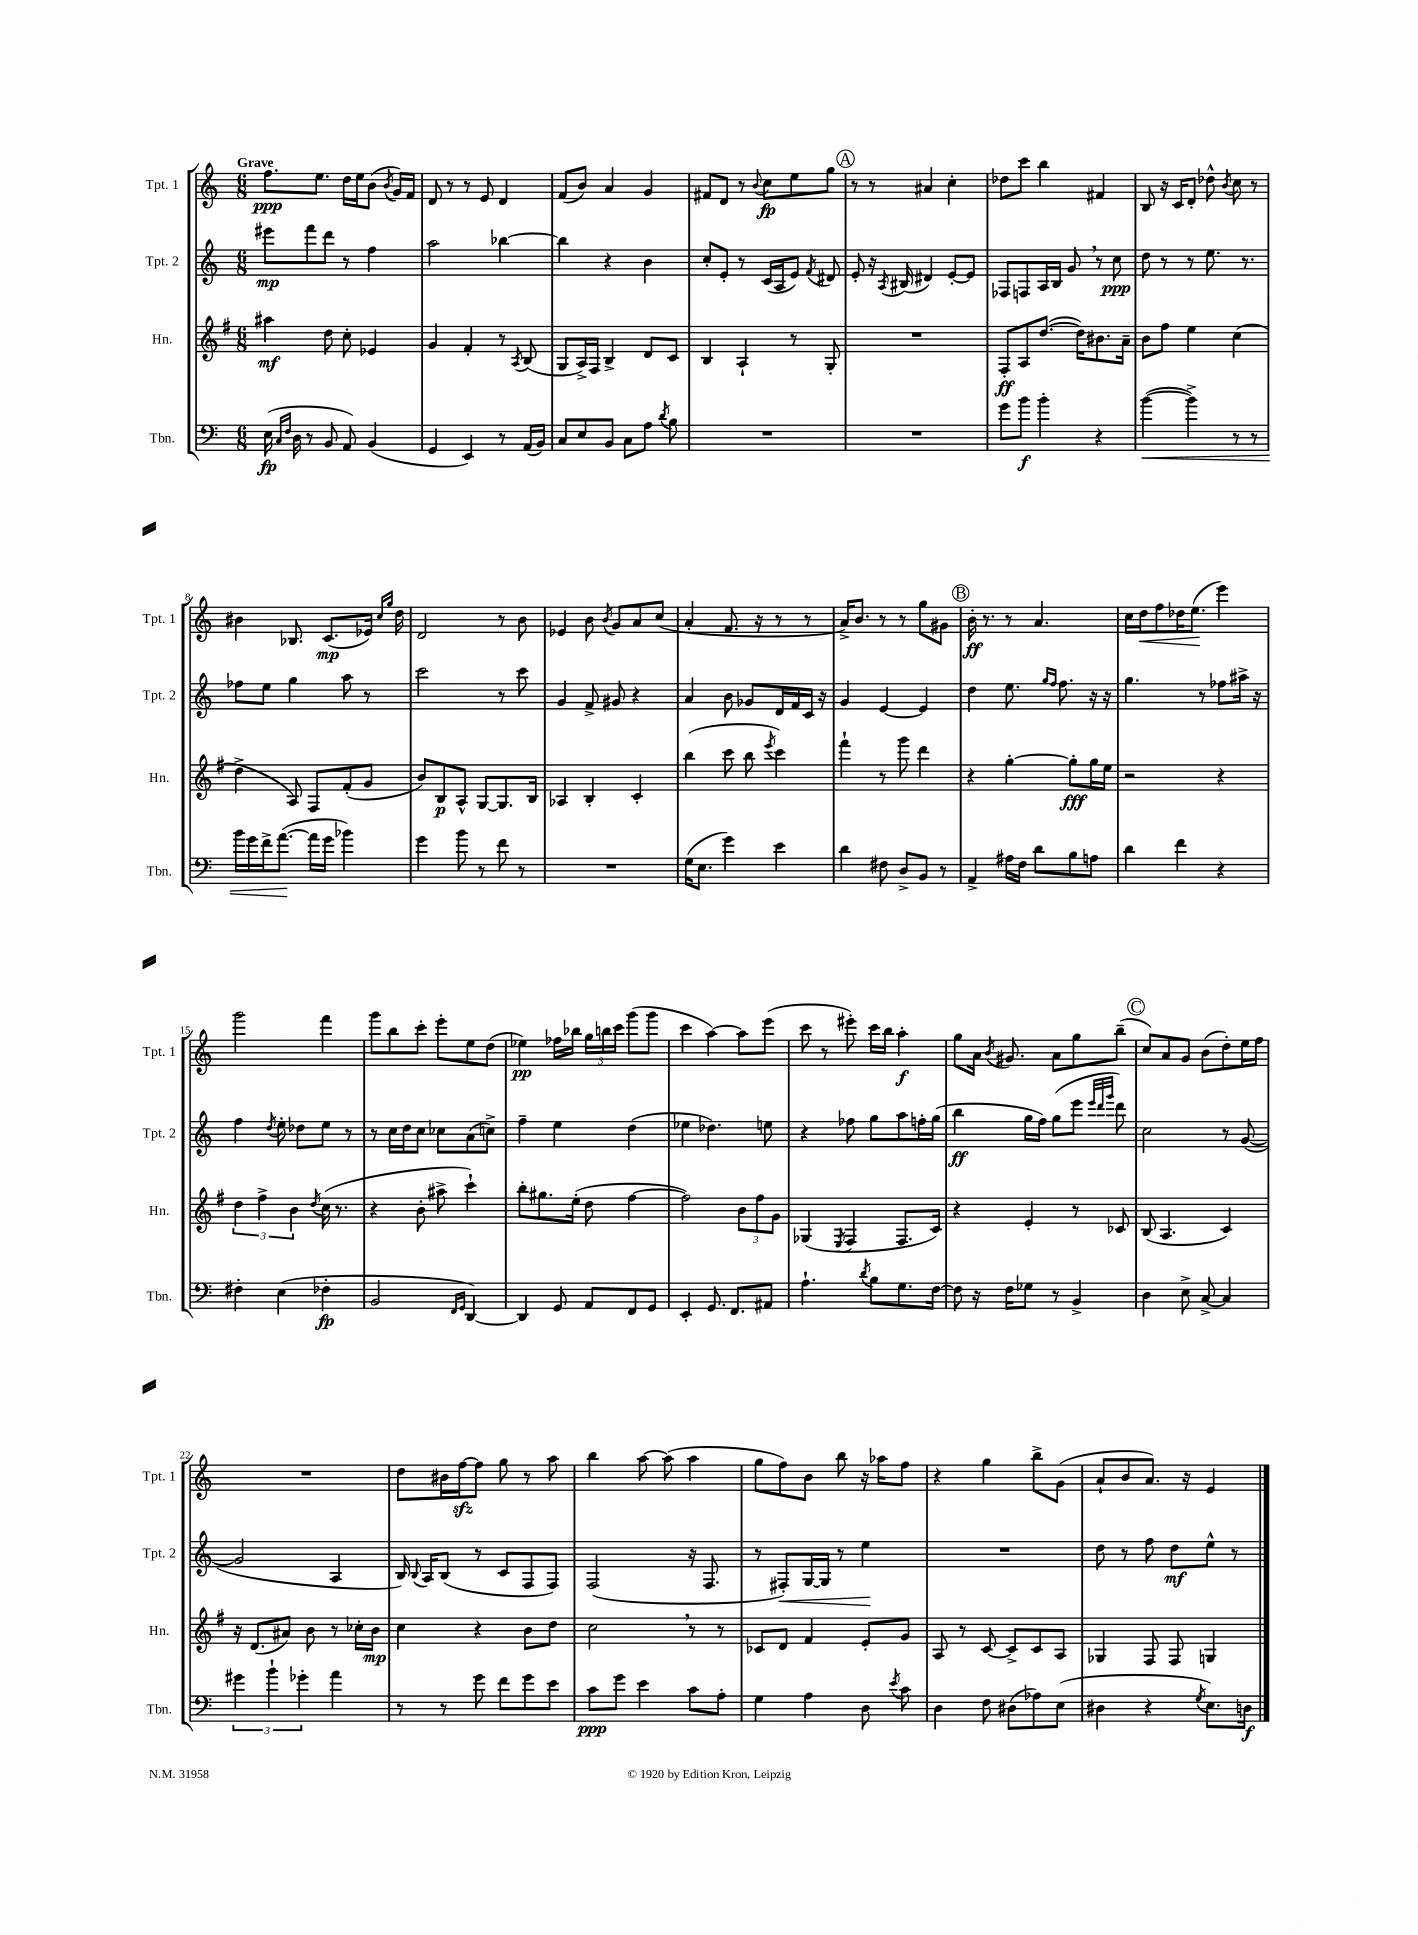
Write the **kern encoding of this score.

**kern	**kern	**kern	**kern
*staff4	*staff3	*staff2	*staff1
*clefF4	*clefG2	*clefG2	*clefG2
*k[]	*k[f#]	*k[]	*k[]
*M6/8	*M6/8	*M6/8	*M6/8
(16E	4aa#	8eee#	8.ff
16qqC	.	.	.
16qqF	.	.	.
16D	.	.	.
8r	.	8fff	.
.	.	.	8.ee
8BB	8dd	8ddd	.
8AA)	8cc'	8r	16dd
.	.	.	16ee
(4BB	4e-	4ff	(8b
.	.	.	8qb
.	.	.	16g)
.	.	.	16f
=	=	=	=
4GG	4g	2aa	8d
.	.	.	8r
4EE)	4f#'	.	8r
.	.	.	8e
8r	8r	[4bb-	4d
.	8qA	.	.
(16AA	(8B	.	.
16BB)	.	.	.
=	=	=	=
8C	8G	4bb-]	(8f
8E	16A^)	.	8b)
.	16F#	.	.
8BB	4B^	4r	4a
8C	.	.	.
8A	8d	4b	4g
8qd	.	.	.
8B	8c	.	.
=	=	=	=
2.r	4B	8cc'	8f#
.	.	8e'	8d
.	4A`	8r	8r
.	.	.	8qqb
.	.	(16c	8cc
.	.	16A	.
.	8r	8e)	8ee
.	.	8qf	.
.	8G'	8d#	8gg
=	=	=	=
2.r	2.r	8e'	8r
.	.	16r	8r
.	.	8qA	.
.	.	(16B#	.
.	.	4d#)	4a#
.	.	[8e'	4cc'
.	.	8e]	.
=	=	=	=
8g	8F#'	8F-	8dd-
8b	8A	8F	8ccc
4b'	([8.dd	16A	4bb
.	.	16B	.
.	.	8g	.
.	16dd])	.	.
4r	8.b#	8r	4f#
.	.	8cc	.
.	16a~	.	.
=	=	=	=
([4b	8b	8dd	8B
.	8ff#	8r	16r
.	.	.	16c
4b^])	4ee	8r	8d'
.	.	8.ee	8dd-^^
.	.	.	8qb
8r	(4cc	.	8cc
.	.	8.r	.
8r	.	.	8r
=	=	=	=
16b	4dd^	8ff-	4b#
16g	.	.	.
16f^	.	8ee	.
([8.a	.	.	.
.	8A)	4gg	8.B-
16a]	8F#	.	.
16g	.	.	(8.c
4b-)	(8f#'	8aa	.
.	8g	8r	16e-)
.	.	.	16qqcc
.	.	.	16qqgg
.	.	.	16dd
=	=	=	=
4g	8b)	2ccc	2d
.	8B	.	.
8b	8A^^	.	.
8r	[8G	.	.
8f	8.G]	8r	8r
8r	.	8ccc	8b
.	16B	.	.
=	=	=	=
2.r	4A-	4g	4e-
.	4B'	8f^	8b
.	.	.	8qb
.	.	8g#	8g
.	4c'	4r	8a
.	.	.	(8cc
=	=	=	=
(16G	(4bb	4a	4a'
8.E	.	.	.
4g)	8ccc	8b	8.f
.	8bb	8g-	.
.	.	.	16r
.	8qeee	.	.
4e	4ccc)	16d	8r
.	.	16f	.
.	.	16c	8r
.	.	16r	.
=	=	=	=
4d	4fff#`	4g	16a^)
.	.	.	8.b
8F#	8r	[4e	8r
8D^	8ggg	.	8r
8BB	4ddd	4e]	8gg
8r	.	.	8g#
=	=	=	=
4AA^	4r	4dd	16b'
.	.	.	8.r
16A#	[4gg'	8.ee	8r
16F	.	.	.
8d	.	.	4.a
.	.	16qqgg	.
.	.	16qqff	.
.	.	8.ff	.
8B	8gg']	.	.
8A	16gg	16r	.
.	16ee	16r	.
=	=	=	=
4d	2r	4.gg	16cc
.	.	.	16dd
.	.	.	8ff
4f	.	.	16dd-
.	.	.	(8.ee
.	.	8r	.
4r	4r	8ff-	4eee)
.	.	16aa#^	.
.	.	16r	.
=	=	=	=
4F#'	6dd	4ff	2ggg
.	6ff#^	.	.
.	.	8qdd	.
(4E	.	8ee'	.
.	6b	.	.
.	.	8dd-	.
.	8qdd	.	.
4F-'	(16cc	8ee	4fff
.	8.r	.	.
.	.	8r	.
=	=	=	=
2BB	4r	8r	8ggg
.	.	16cc	8bb
.	.	16dd	.
.	8b'	8cc	8ccc'
.	8aa#^	8cc-	8eee'
16qqFF	.	.	.
16qqGG	.	.	.
[4DD)	4ccc`)	(8a	8ee
.	.	8cc^)	(8dd
=	=	=	=
4DD]	8bb'	4ff~	4ee-)
.	8.gg#	.	.
8GG	.	4ee	16ff-
.	(16ee'	.	16bb-
8AA	8dd	.	24gg
.	.	.	24bb
.	.	.	24ccc
8FF	[4ff#	(4dd	(8ggg
8GG	.	.	8ggg
=	=	=	=
4EE'	2ff#])	4ee-	4ccc
8.GG	.	4.dd-)	[4aa)
8.FF	.	.	.
.	12b	.	8aa]
.	12ff#	.	.
8AA#	.	8ee	(8eee
.	12g	.	.
=	=	=	=
4.A`	(4G-	4r	8ccc
.	.	.	8r
.	8qE	.	.
.	4F#	8ff-	8eee#')
8qd	.	.	.
8B	.	8gg	16ccc
.	.	.	16bb
8.G	8.F#	8aa	4aa'
.	.	16ff'	.
[16F	16c)	(16gg	.
=	=	=	=
8F]	4r	4bb	8gg
16r	.	.	16a
.	.	.	8qb
16F	.	.	8.g#
8G-	4e'	16gg	.
.	.	16ff)	.
8r	.	(8gg	8a
4BB^	8r	8eee	8gg
.	.	32qqeee	.
.	.	32qqddd	.
.	.	32qqggg	.
.	8c-	8ddd)	(8bb~
=	=	=	=
4D	(8B	2cc	8cc)
.	4.A	.	8a
8E^	.	.	8g
[8C^	.	.	(8b
4C]	4c)	8r	8dd')
.	.	([8g	16ee
.	.	.	16ff
=	=	=	=
6g#	16r	2g]	2.r
.	(8.d	.	.
6b`	.	.	.
.	8a#)	.	.
6g-'	.	.	.
.	8b	.	.
4a	8r	4A	.
.	16cc-'	.	.
.	16b	.	.
=	=	=	=
8r	4cc	16B)	8dd
.	.	8qqB	.
.	.	16A	.
8r	.	(8B	16b#
.	.	.	[16ff
8g	4r	8r	8ff]
8f	.	8c	8gg
8g	8b	8F	8r
8e	8dd	8F)	8aa
=	=	=	=
8c	2cc	(2F	4bb
8g	.	.	.
4e	.	.	[8aa
.	.	.	(8aa]
8c	8r	16r	4aa
.	.	8.F	.
8A'	8r	.	.
=	=	=	=
4G	8c-	8r	8gg
.	8d	8F#')	8ff)
4A	4f#	[16G	8b
.	.	16G]	.
.	.	8r	8bb
8D	8e'	4ee	16r
.	.	.	16aa-
8qe	.	.	.
8c	8g	.	8ff
=	=	=	=
4D	8A	2.r	4r
.	8r	.	.
8F	[8c	.	4gg
(8D#	8c^]	.	.
8A-)	8c	.	8bb^
(8E	8A	.	(8g
=	=	=	=
4D#	4G-	8dd	8a`
.	.	8r	8b
4r	8F#	8ff	8.a)
.	8F#	8dd	.
.	.	.	16r
8qG	.	.	.
8.E)	4G	8ee^^	4e
.	.	8r	.
16D	.	.	.
==	==	==	==
*-	*-	*-	*-
